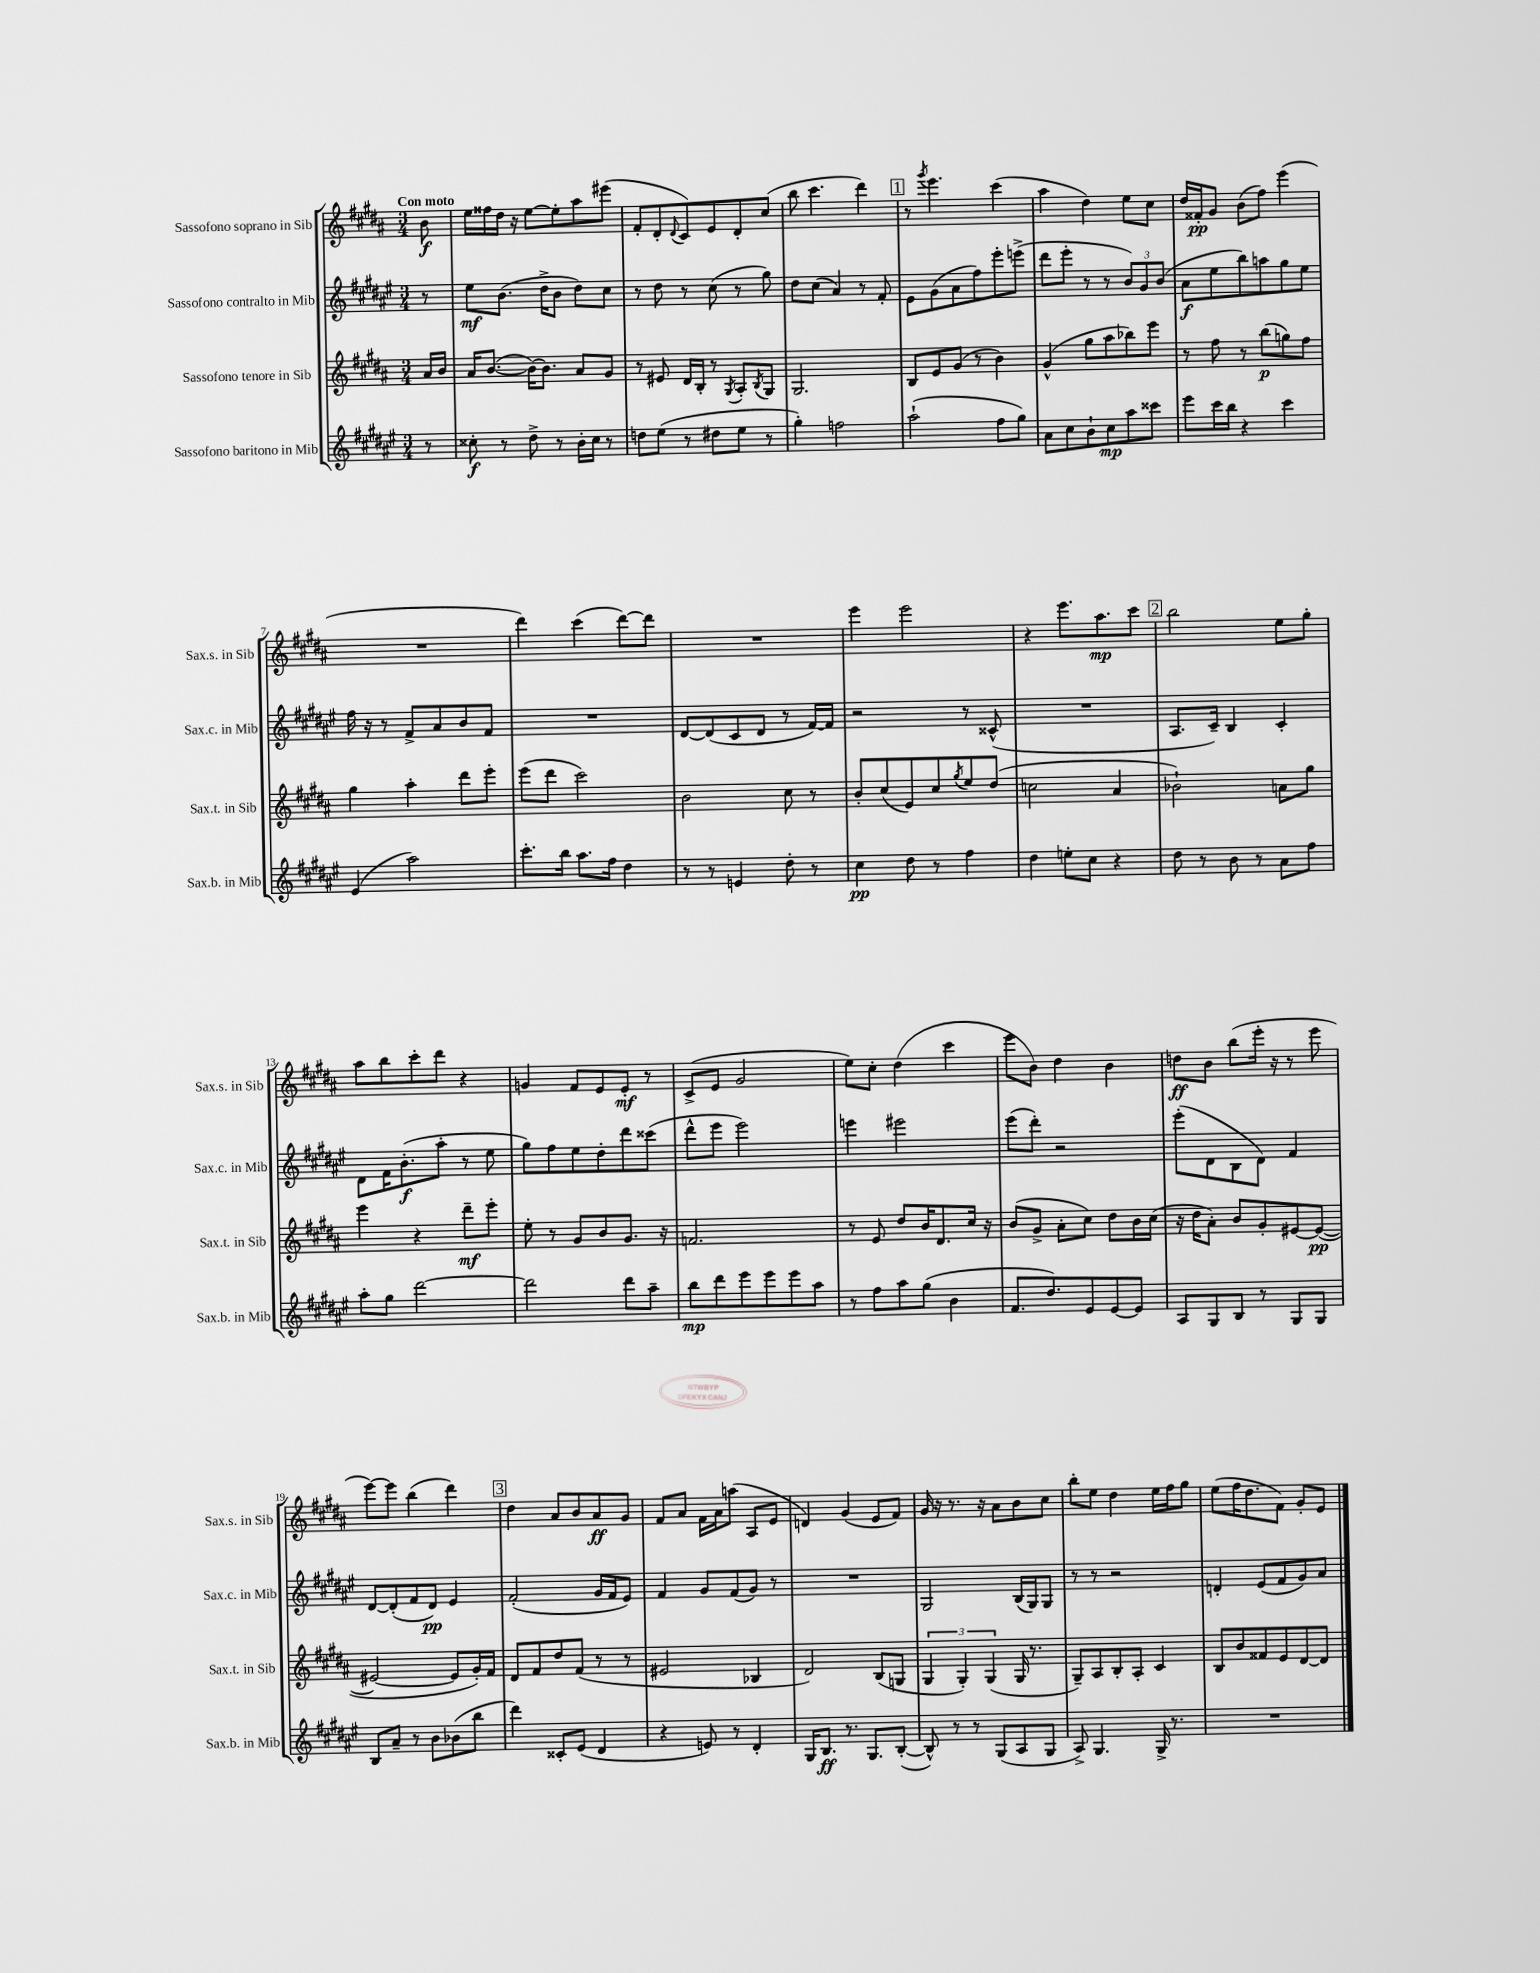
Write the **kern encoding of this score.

**kern	**kern	**kern	**kern
*staff4	*staff3	*staff2	*staff1
*clefG2	*clefG2	*clefG2	*clefG2
*k[f#c#g#d#a#e#]	*k[f#c#g#d#a#]	*k[f#c#g#d#a#e#]	*k[f#c#g#d#a#]
*M3/4	*M3/4	*M3/4	*M3/4
8r	16a#/LL	8r	8b\
.	16b/JJ	.	.
=	=	=	=
8cc##'\	16a#/LK	8ee#\L	16ee\LL
.	([8.b/J	.	16ff##\
8r	.	(8.b\J	16dd#\JJ
.	.	.	16r
8dd#^\	16b\_LK)	.	[8ee\L
.	8.b\]J	16dd#^\LK	.
8r	.	8b\J	8ee'\]
16b'\LL	8a#/L	8dd#\L)	8aa#\
16cc##\JJ	.	.	.
8r	8g#/J	8cc#\J	(8eee#\J
=	=	=	=
8dd\L	8r	8r	8f#'/L
(8ee#\J	8e#/	8dd#\	8d#'/
.	.	.	8qqd#/
8r	16d#/LL	8r	8c#/)
.	16B'/JJ	.	.
8dd#\L	8r	(8cc#\	8e/
.	8qG#/	.	.
8ee#\J	8A#'/L	8r	8d#'/
.	8qB/	.	.
8r	8G#/J	8gg#\)	(8cc#/J
=	=	=	=
4gg#'\)	2.G#/	8dd#\L	8bb\
.	.	(8cc#\J	4.ccc#\
2ff\	.	4a#/)	.
.	.	8r	4ddd#\)
.	.	8f#'/	.
=	=	=	=
(2aa#`\	8B/L	8e#\L	8r
.	.	.	8qggg#/
.	8e/	(8g#\	4.eee\
.	(8g#/J	8a#\	.
.	8r	8ff#\)	.
8ff#\L	4b\)	8eee#'\	(4ccc#\
8gg#\J)	.	(8eee^\J	.
=	=	=	=
8a#\L	(4g#^^/	8ddd#\L	4aa#\
8cc#\	.	8eee#'\J	.
8b`\	8gg#\L	8r	4dd#\)
8cc#\	8aa#\	8r	.
8aa#\	8bb-\)	12b/L)	8ee\L
.	.	12g#/	.
8ccc##\J	8eee\J	.	8cc#\J
.	.	(12b/J	.
=	=	=	=
8eee#\L	8r	8a#\L	16dd#/LL
.	.	.	16f##'/J
16ccc#\L	8ff#\	8ee#\	8g#/J
16bb\JJ	.	.	.
4r	8r	8bb\)	(8b\L
.	(8bb\L	8aa\	8ff#\J)
4ccc#\	8gg\)	8gg#\	(4eee\
.	8ff#\J	8ee#\J	.
=	=	=	=
(4e#/	4gg#\	16ff#\	2.r
.	.	16r	.
.	.	8r	.
2aa#\)	4aa#'\	8f#^/L	.
.	.	8a#/	.
.	8ddd#\L	8b/	.
.	8eee'\J	8f#/J	.
=	=	=	=
8.ccc#'\L	(8eee\L	2.r	4ddd#\)
.	8ddd#\J	.	.
16bb\Jk	.	.	.
8.aa#\L	2ccc#\)	.	(4ccc#\
16ff#\Jk	.	.	.
4dd#\	.	.	[8ddd#\L)
.	.	.	8ddd#\]J
=	=	=	=
8r	2b\	[8d#/L	2.r
8r	.	(8d#/]	.
4e/	.	8c#/	.
.	.	8d#/J	.
8dd#'\	8cc#\	8r	.
8r	8r	[16f#/LL)	.
.	.	16f#/]JJ	.
=	=	=	=
4cc#\	8b'/L	2r	4eee\
.	(8cc#/	.	.
8dd#\	8e/)	.	2eee\
8r	8cc#/	.	.
.	8qgg#/	.	.
4ff#\	8ee/	8r	.
.	(8dd#/J	(8c##^^/	.
=	=	=	=
4dd#\	2cc\	2.r	4r
8ee'\L	.	.	8.eee\L
8cc#\J	.	.	.
.	.	.	8.aa#\
4r	4a#/	.	.
.	.	.	8ccc#\J
=	=	=	=
8dd#\	2b-`\)	8.A#/L	2bb\
8r	.	.	.
.	.	16c#~/Jk)	.
8b\	.	4B/	.
8r	.	.	.
8a#\L	8a\L	4c#'/	8ee\L
8ff#\J	8gg#\J	.	8gg#'\J
=	=	=	=
8aa#'\L	4eee\	8d#\L	8aa#\L
8gg#\J	.	16f#\K	8bb\
.	.	(8.b'\	.
[2ddd#\	4r	.	8ccc#'\
.	.	8aa#'\J	8ddd#\J
.	8ddd#~\L	8r	4r
.	8eee'\J	8ee#\	.
=	=	=	=
2ddd#\]	8ee'\	8gg#\L)	4g/
.	8r	8ff#\	.
.	8g#/L	8ee#\	8f#/L
.	8b/	8dd#'\	8e/
8ddd#\L	8.g#/J	8ddd#\	8e'/J
8aa#~\J	.	(8ccc##\J	8r
.	16r	.	.
=	=	=	=
8bb\L	2.f/	8ddd#^^\L	(8c#^/L
8ddd#\	.	8eee#\J	8e/J
8eee#\	.	2eee#\)	2g#/
8eee#\	.	.	.
8eee#\	.	.	.
8aa#\J	.	.	.
=	=	=	=
8r	8r	4eee\	8ee\L)
8ff#\L	8e/	.	8cc#'\J
8aa#\	8dd#/L	2eee#\	(4dd#\
(8gg#\J	16b/K	.	.
.	8.d#/	.	.
4b\	.	.	4ccc#\
.	16cc#/Jk	.	.
.	16r	.	.
=	=	=	=
8.f#/L	(8b/L	(8eee#\L	8eee\L
.	8g#^/J	8ddd#'\J)	8b\J)
8.dd#/)	.	.	.
.	8a#'\L	2r	4dd#\
8e#/	8cc#\J)	.	.
[8e#/	8dd#\L	.	4b\
8e#/]J	16b\L	.	.
.	(16cc#\JJ	.	.
=	=	=	=
8A#/L	16r	(8eee#'\L	8dd\L
.	16dd#\LK	.	.
8G#/	8a#'\J)	8d#\	8b\J
8B/J	8b/L	8B\	(8bb\L
8r	8g#'/	8d#\J)	16eee'\Jk
.	.	.	16r
8G#/L	[8e#/	4f#/	8r
8G#/J	(8e#/_J	.	8eee\
=	=	=	=
8B/L	2e#/_	[8d#/L	[8eee\L)
8a#~/J	.	(8d#'/]	8eee\]J
8r	.	8f#/	(4bb\
8b\L	.	8d#/J)	.
(8b-\	8e#/]L	4e#/	4ddd#\)
8bb\J	16g#'/L)	.	.
.	16f#/JJ	.	.
=	=	=	=
4ddd#\)	8d#/L	(2f#'/	4dd#\
.	8f#/	.	.
8c##'/L	8dd#/	.	8a#/L
(8e#/J	(8f#/J	.	8b/
4d#/	8r	16g#/LL	8a#/
.	.	16f#/J	.
.	8r	8e#/J)	8g#/J
=	=	=	=
4r	2e#/	4f#/	8f#/L
.	.	.	8a#/J
8e/)	.	8g#/L	16f#\LL
.	.	.	16a#\J
8r	.	(8f#/	(8aa\J
4d#'/	4B-/	8g#/J)	8A#/L
.	.	8r	8e/J
=	=	=	=
16G#/LK	2d#/)	2.r	4d/)
8.B/J	.	.	.
8.r	.	.	(4g#/
8.G#/L	.	.	.
.	(8B/L	.	8e/L
([8B'/J	8G/J	.	8f#/J)
=	=	=	=
8B^^/])	6G#/	2G#/	16g#/
.	.	.	16r
8r	.	.	8.r
.	6G#'/)	.	.
8r	.	.	.
.	.	.	16r
.	(6G#/	.	.
(8G#/L	.	.	8a#\L
8A#/	16G#/	(16B/LL	8b\
.	8.r	16G#/J)	.
8G#/J	.	8G#/J	8cc#\J
=	=	=	=
8A#^/)	8G#~/L)	8r	8bb'\L
4.G#/	8A#/	8r	8ee\J
.	8B'/	2r	4dd#\
.	8A#'/J	.	.
16G#^/	4c#/	.	16ee\LL
8.r	.	.	16ff#\J
.	.	.	8gg#\J
=	=	=	=
2.r	8B/L	4d'/	(8ee\L
.	8b/	.	16ff#\K
.	.	.	8.dd#\
.	8f##/	(8e#/L	.
.	8e/	8f#/	8f#\J)
.	[8d#/	8g#/)	8g#'/L
.	8d#/]J	8a#/J	8e/J
==	==	==	==
*-	*-	*-	*-
